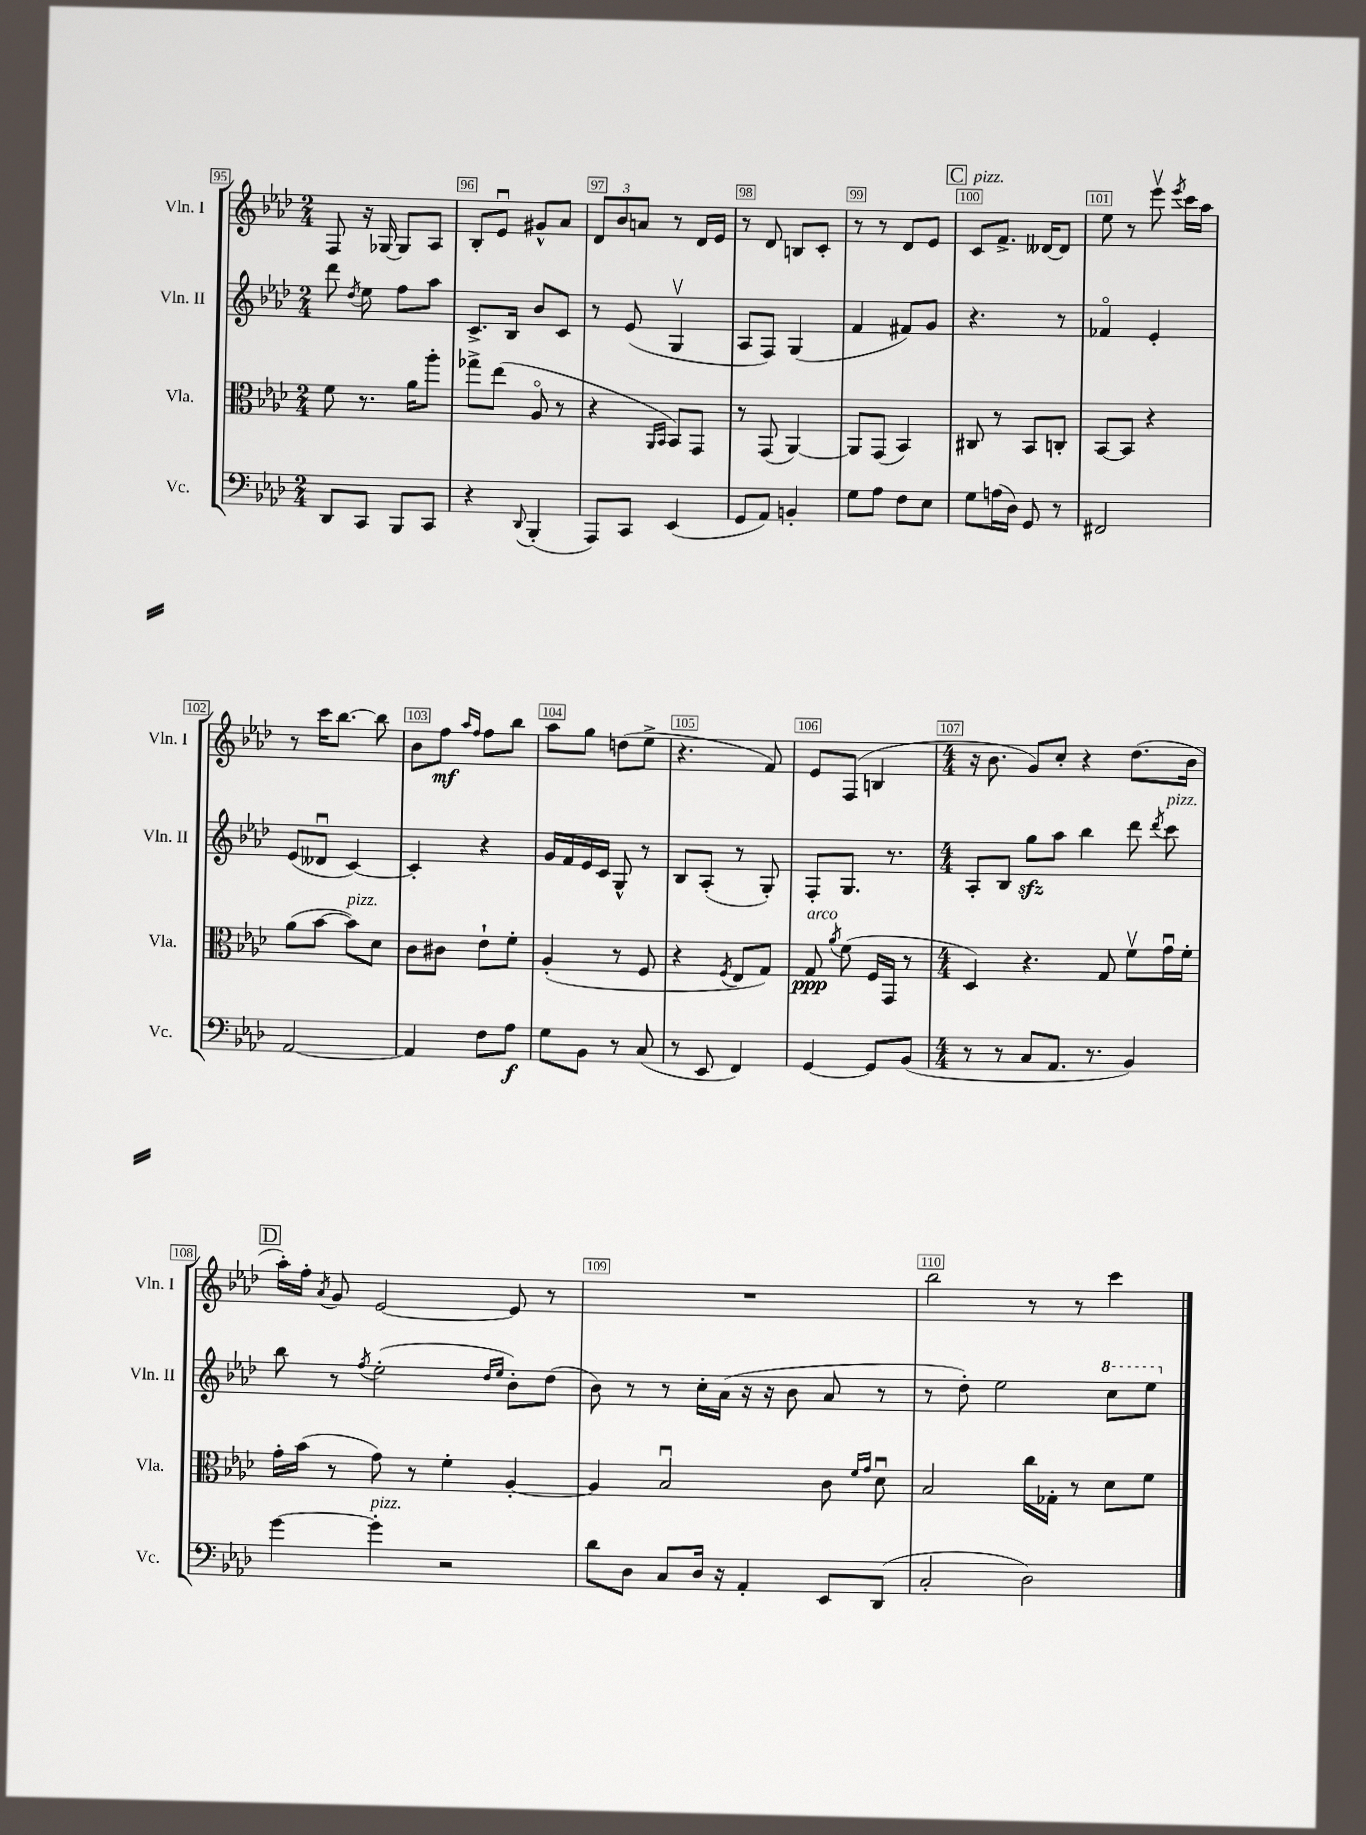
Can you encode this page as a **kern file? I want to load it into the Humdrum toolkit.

**kern	**dynam	**kern	**dynam	**kern	**kern	**dynam
*part4	*part4	*part3	*part3	*part2	*part1	*part1
*staff4	*staff4	*staff3	*staff3	*staff2	*staff1	*staff1
*I"Vc.	*	*I"Vla.	*	*I"Vln. II	*I"Vln. I	*
*I'Vc.	*	*I'Vla.	*	*I'Vln. II	*I'Vln. I	*
*clefF4	*	*clefC3	*	*clefG2	*clefG2	*
*k[b-e-a-d-]	*	*k[b-e-a-d-]	*	*k[b-e-a-d-]	*k[b-e-a-d-]	*
*M2/4	*	*M2/4	*	*M2/4	*M2/4	*
=95	=95	=95	=95	=95	=95	=95
8DD-/L	.	8f\	.	8ddd-\	8F/	.
.	.	.	.	8qdd-/	.	.
8CC/J	.	8.r	.	8ee-\	16r	.
.	.	.	.	.	[16G-X/	.
8BBB-/L	.	.	.	8ff\L	8G-/L]	.
.	.	16a-\KL	.	.	.	.
8CC/J	.	8aa-'\J	.	8aa-\J	8A-/J	.
=96	=96	=96	=96	=96	=96	=96
4r	.	8gg-X^\L	.	8.c^/L	8B-'/L	.
.	.	(8ee-\J	.	.	8e-u/J	.
.	.	.	.	16B-/Jk	.	.
8qqDD-/	.	.	.	.	.	.
(4BBB-'/	.	8A-/	.	8b-/L	8g#X^^/L	.
.	.	8r	.	8c/J	8a-/J	.
=97	=97	=97	=97	=97	=97	=97
8AAA-/L)	.	4r	.	8r	12d-/L	.
.	.	.	.	.	12b-/	.
8CC/J	.	.	.	(8e-/	.	.
.	.	.	.	.	12an/J	.
.	.	16qqAA-/LL	.	.	.	.
.	.	16qqBB-/JJ	.	.	.	.
(4EE-/	.	8BB-/L)	.	4Gv/	8r	.
.	.	8GG/J	.	.	16d-/LL	.
.	.	.	.	.	16e-/JJ	.
=98	=98	=98	=98	=98	=98	=98
8GG/L	.	8r	.	8A-/L	8r	.
8AA-/J)	.	(8GG/	.	8F/J)	8d-/	.
4BBn'/	.	[4AA-/)	.	(4G/	8Bn/L	.
.	.	.	.	.	8c'/J	.
=99	=99	=99	=99	=99	=99	=99
8G\L	.	8AA-/L]	.	4f/	8r	.
8A-\J	.	(8GG/J	.	.	8r	.
8F\L	.	4BB-/)	.	8f#X/L)	8d-/L	.
8E-\J	.	.	.	8g/J	8e-/J	.
!!LO:REH:place=s1:t=C
=100	=100	=100	=100	=100	=100	=100
!	!	!	!	!	!LO:TX:a:i:t=pizz.	!
8G\L	.	8C#X/	.	4.r	8c/L	.
(16An\L	.	8r	.	.	8.f^/J	.
16D-\JJ)	.	.	.	.	.	.
8GG/	.	8BB-/L	.	.	.	.
.	.	.	.	.	[16d--X/KL	.
8r	.	8Cn'/J	.	8r	8d--/J]	.
=101	=101	=101	=101	=101	=101	=101
2FF#X/	.	[8BB-/L	.	4f-X/	8ee-\	.
.	.	8BB-/J]	.	.	8r	.
.	.	4r	.	4e-'/	8eee-v\	.
.	.	.	.	.	8qeee-/	.
.	.	.	.	.	16ccc\LL	.
.	.	.	.	.	16aa-\JJ	.
!!LO:LB:g=z
=102	=102	=102	=102	=102	=102	=102
[2AA-/	.	(8a-\L	.	(8e-/L	8r	.
.	.	[8b-\J	.	8d--Xu/J	16ccc\KL	.
.	.	.	.	.	[8.bb-\J	.
!	!	!LO:TX:a:i:t=pizz.	!	!	!	!
.	.	8b-\L])	.	[4c/)	.	.
.	.	8d-\J	.	.	8bb-\]	.
=103	=103	=103	=103	=103	=103	=103
4AA-/]	.	8c\L	.	4c'/]	8b-\L	.
.	.	8c#X\J	.	.	8ff\J	mf
.	.	.	.	.	16qqaa-/LL	.
.	.	.	.	.	16qqff/JJ	.
8F\L	.	8e-`\L	.	4r	8ff\L	.
8A-\J	f	8f'\J	.	.	8bb-\J	.
=104	=104	=104	=104	=104	=104	=104
8G\L	.	(4A-'/	.	16g/LL	8aa-\L	.
.	.	.	.	16f/	.	.
8BB-\J	.	.	.	16e-/	8gg\J	.
.	.	.	.	16c/JJ	.	.
8r	.	8r	.	8G^^/	(8ddn\L	.
(8C/	.	8F/	.	8r	8ee-^\J	.
=105	=105	=105	=105	=105	=105	=105
8r	.	4r	.	8B-/L	4.r	.
8EE-/	.	.	.	(8A-'/J	.	.
.	.	8qF/	.	.	.	.
4FF/)	.	8E-/L	.	8r	.	.
.	.	8G/J)	.	8G'/)	8f/)	.
=106	=106	=106	=106	=106	=106	=106
!	!	!LO:TX:a:i:t=arco	!	!	!	!
[4GG/	.	8G/	ppp	8F'/L	8e-/L	.
.	.	8qa-/	.	.	.	.
.	.	(8f\	.	8.G/J	(8F/J	.
8GG/L]	.	16F/LL	.	.	4Bn/	.
.	.	16GG/JJ	.	8.r	.	.
(8BB-/J	.	8r	.	.	.	.
=107	=107	=107	=107	=107	=107	=107
*M4/4	*	*M4/4	*	*M4/4	*M4/4	*
8r	.	4D-/)	.	8A-'/L	16r	.
.	.	.	.	.	8.b-\	.
8r	.	.	.	8B-/J	.	.
8C/L	.	4.r	.	8ggzz\L	8g/L)	.
8.AA-/J	.	.	.	8aa-\J	8cc'/J	.
.	.	.	.	4bb-\	4r	.
8.r	.	.	.	.	.	.
.	.	8G/	.	.	.	.
4BB-/)	.	8fv\L	.	8ddd-\	(8.dd-\L	.
.	.	.	.	8qddd-/	.	.
!	!	!	!	!LO:TX:a:i:t=pizz.	!	!
.	.	16gu\L	.	8ccc\	.	.
.	.	16f'\JJ	.	.	16b-\Jk	.
!!LO:LB:g=z
!!LO:REH:place=s1:t=D
=108	=108	=108	=108	=108	=108	=108
[4g\	.	16g'\LL	.	8bb-\	16aa-'\LL)	.
.	.	(16b-\JJ	.	.	16ff'\JJ	.
.	.	.	.	.	8qa-/	.
.	.	8r	.	8r	8g/	.
.	.	.	.	8qff/	.	.
!LO:TX:a:i:t=pizz.	!	!	!	!	!	!
4g'\]	.	8g\)	.	(2ee-'\	[2e-/	.
.	.	8r	.	.	.	.
2r	.	4f'\	.	.	.	.
.	.	.	.	16qqdd-/LL	.	.
.	.	.	.	16qqee-/JJ	.	.
.	.	[4A-'/	.	8b-'\L)	8e-/]	.
.	.	.	.	(8dd-\J	8r	.
=109	=109	=109	=109	=109	=109	=109
8d-\L	.	4A-/]	.	8b-\)	1r	.
8D-\J	.	.	.	8r	.	.
8C/L	.	2B-u/	.	8r	.	.
16D-/Jk	.	.	.	16cc'\LL	.	.
16r	.	.	.	(16a-\JJ	.	.
4AA-'/	.	.	.	16r	.	.
.	.	.	.	16r	.	.
.	.	.	.	8b-\	.	.
8EE-/L	.	8c\	.	8a-/	.	.
.	.	16qqf/LL	.	.	.	.
.	.	16qqg/JJ	.	.	.	.
(8DD-/J	.	8d-u\	.	8r	.	.
=110	=110	=110	=110	=110	=110	=110
2C'/	.	2B-/	.	8r	2bb-\	.
.	.	.	.	8dd-'\)	.	.
.	.	.	.	2ee-\	.	.
2D-\)	.	16cc\LL	.	.	8r	.
.	.	16G-X'\JJ	.	.	.	.
.	.	8r	.	.	8r	.
*	*	*	*	*8va	*	*
.	.	8d-\L	.	8ccc\L	4ccc\	.
.	.	8f\J	.	8eee-\J	.	.
*	*	*	*	*X8va	*	*
==	==	==	==	==	==	==
*-	*-	*-	*-	*-	*-	*-
